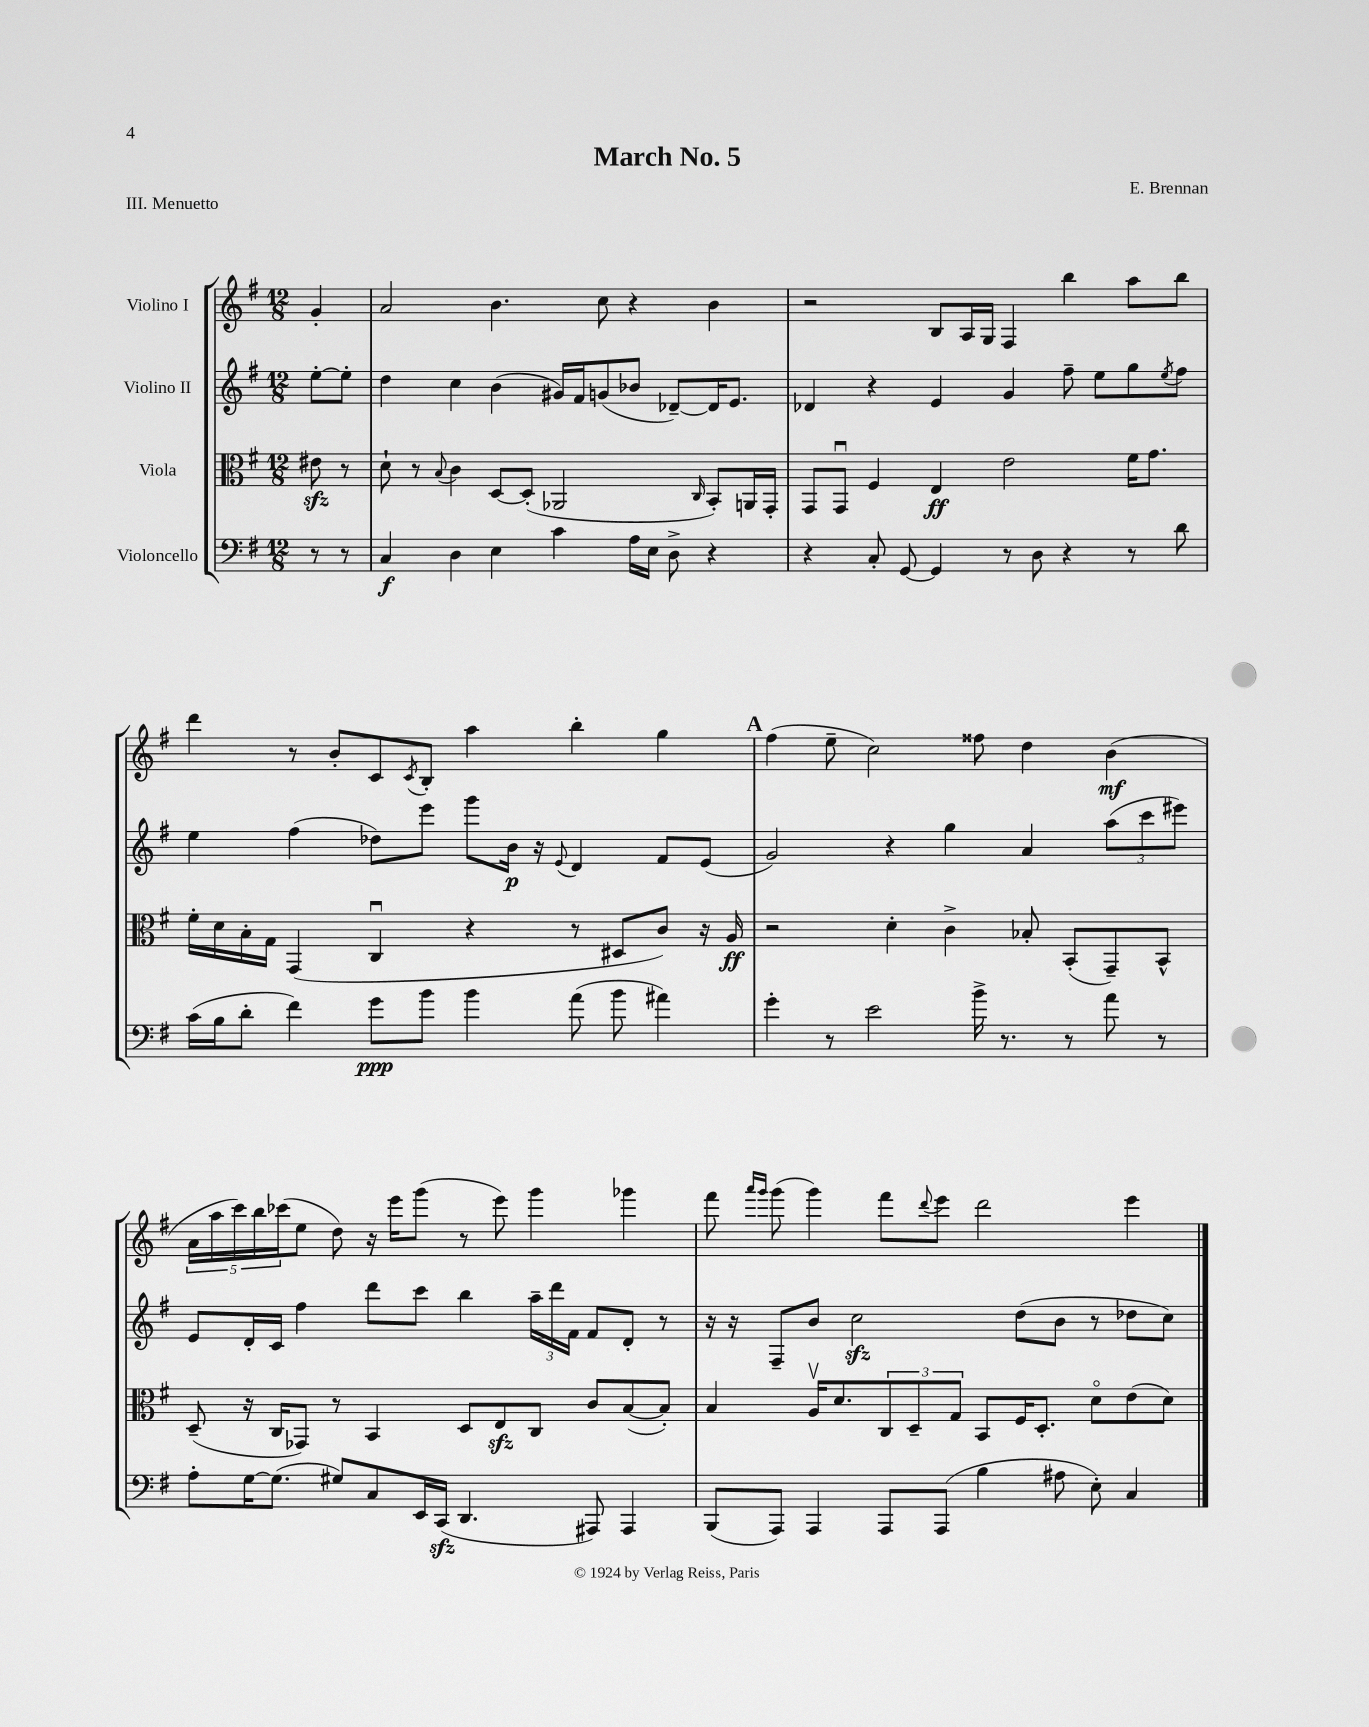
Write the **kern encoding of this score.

**kern	**kern	**kern	**kern
*staff4	*staff3	*staff2	*staff1
*clefF4	*clefC3	*clefG2	*clefG2
*k[f#]	*k[f#]	*k[f#]	*k[f#]
*M12/8	*M12/8	*M12/8	*M12/8
8r	8e#	[8ee'	4g'
8r	8r	8ee']	.
=	=	=	=
4C	8d`	4dd	2a
.	8r	.	.
.	8qqB	.	.
4D	4c	4cc	.
4E	[8D	(4b	4.b
.	(8D']	.	.
4c	2AA-	16g#)	.
.	.	16f#	.
.	.	(8g	8cc
16A	.	8b-	4r
16E	.	.	.
8D^	.	[8d-~)	.
.	16qqC	.	.
4r	8BB')	16d-]	4b
.	.	8.e	.
.	16AA	.	.
.	16GG'	.	.
=	=	=	=
4r	8GG	4d-	2r
.	8GGu	.	.
8C'	4F#	4r	.
[8GG	.	.	.
4GG]	4E	4e	8B
.	.	.	16A
.	.	.	16G
8r	2e	4g	4F#
8D	.	.	.
4r	.	8ff#~	4bb
.	.	8ee	.
8r	16f#	8gg	8aa
.	8.g	.	.
.	.	8qee	.
8d	.	8ff#	8bb
=	=	=	=
(16c	16f#'	4ee	4ddd
16B	16d	.	.
8d'	16B'	.	.
.	16G	.	.
4f#)	(4GG	(4ff#	8r
.	.	.	8b'
8g	4Cu	8dd-)	8c
.	.	.	8qc
8b	.	8eee	8B'
4b	4r	8ggg	4aa
.	.	16b	.
.	.	16r	.
.	.	8qqe	.
(8a	8r	4d	4bb'
8b	8D#	.	.
4a#)	8c)	8f#	4gg
.	16r	(8e	.
.	16A	.	.
=	=	=	=
4g'	2r	2g)	(4ff#
8r	.	.	8ee~
2e	.	.	2cc)
.	4d'	4r	.
.	4c^	4gg	.
16b^	.	.	8ff##
8.r	.	.	.
.	8B-'	4a	4dd
8r	(8BB'	.	.
8a	8GG~)	(12aa	(4b
.	.	12ccc	.
8r	8BB^^	.	.
.	.	12eee#)	.
=	=	=	=
8A'	(8D~	8e	20a
.	.	.	20aa
.	.	.	20ccc)
[16G	16r	16d'	.
.	.	.	20bb
(8.G]	16C	16c	.
.	.	.	(20ccc-
.	8GG-)	4ff#	8ee
8G#)	8r	.	8dd)
8C	4BB	8ddd	16r
.	.	.	16eee
16EE	.	8ccc	(8ggg
(16CC	.	.	.
4.DD	8D	4bb	8r
.	8E	.	8eee)
.	8C	24aa~	4ggg
.	.	24ddd	.
.	.	24f#	.
8AAA#)	8c	8f#	.
4AAA#	([8B	8d'	4ggg-
.	8B'])	8r	.
=	=	=	=
(8BBB	4B	16r	8fff#
.	.	16r	.
.	.	.	16qqaaa
.	.	.	16qqggg
8AAA)	.	8F#~	(8ggg
4AAA	16Av	8b	4ggg)
.	8.d	.	.
.	.	2cc	.
8AAA	12C	.	8fff#
.	12D~	.	.
.	.	.	8qqddd
(8AAA	.	.	8eee
.	12G	.	.
4B	8BB	.	2ddd
.	16F#	(8dd	.
.	8.D'	.	.
8A#	.	8b	.
8E')	8do	8r	.
4C	(8e	8dd-	4eee
.	8d)	8cc)	.
==	==	==	==
*-	*-	*-	*-
